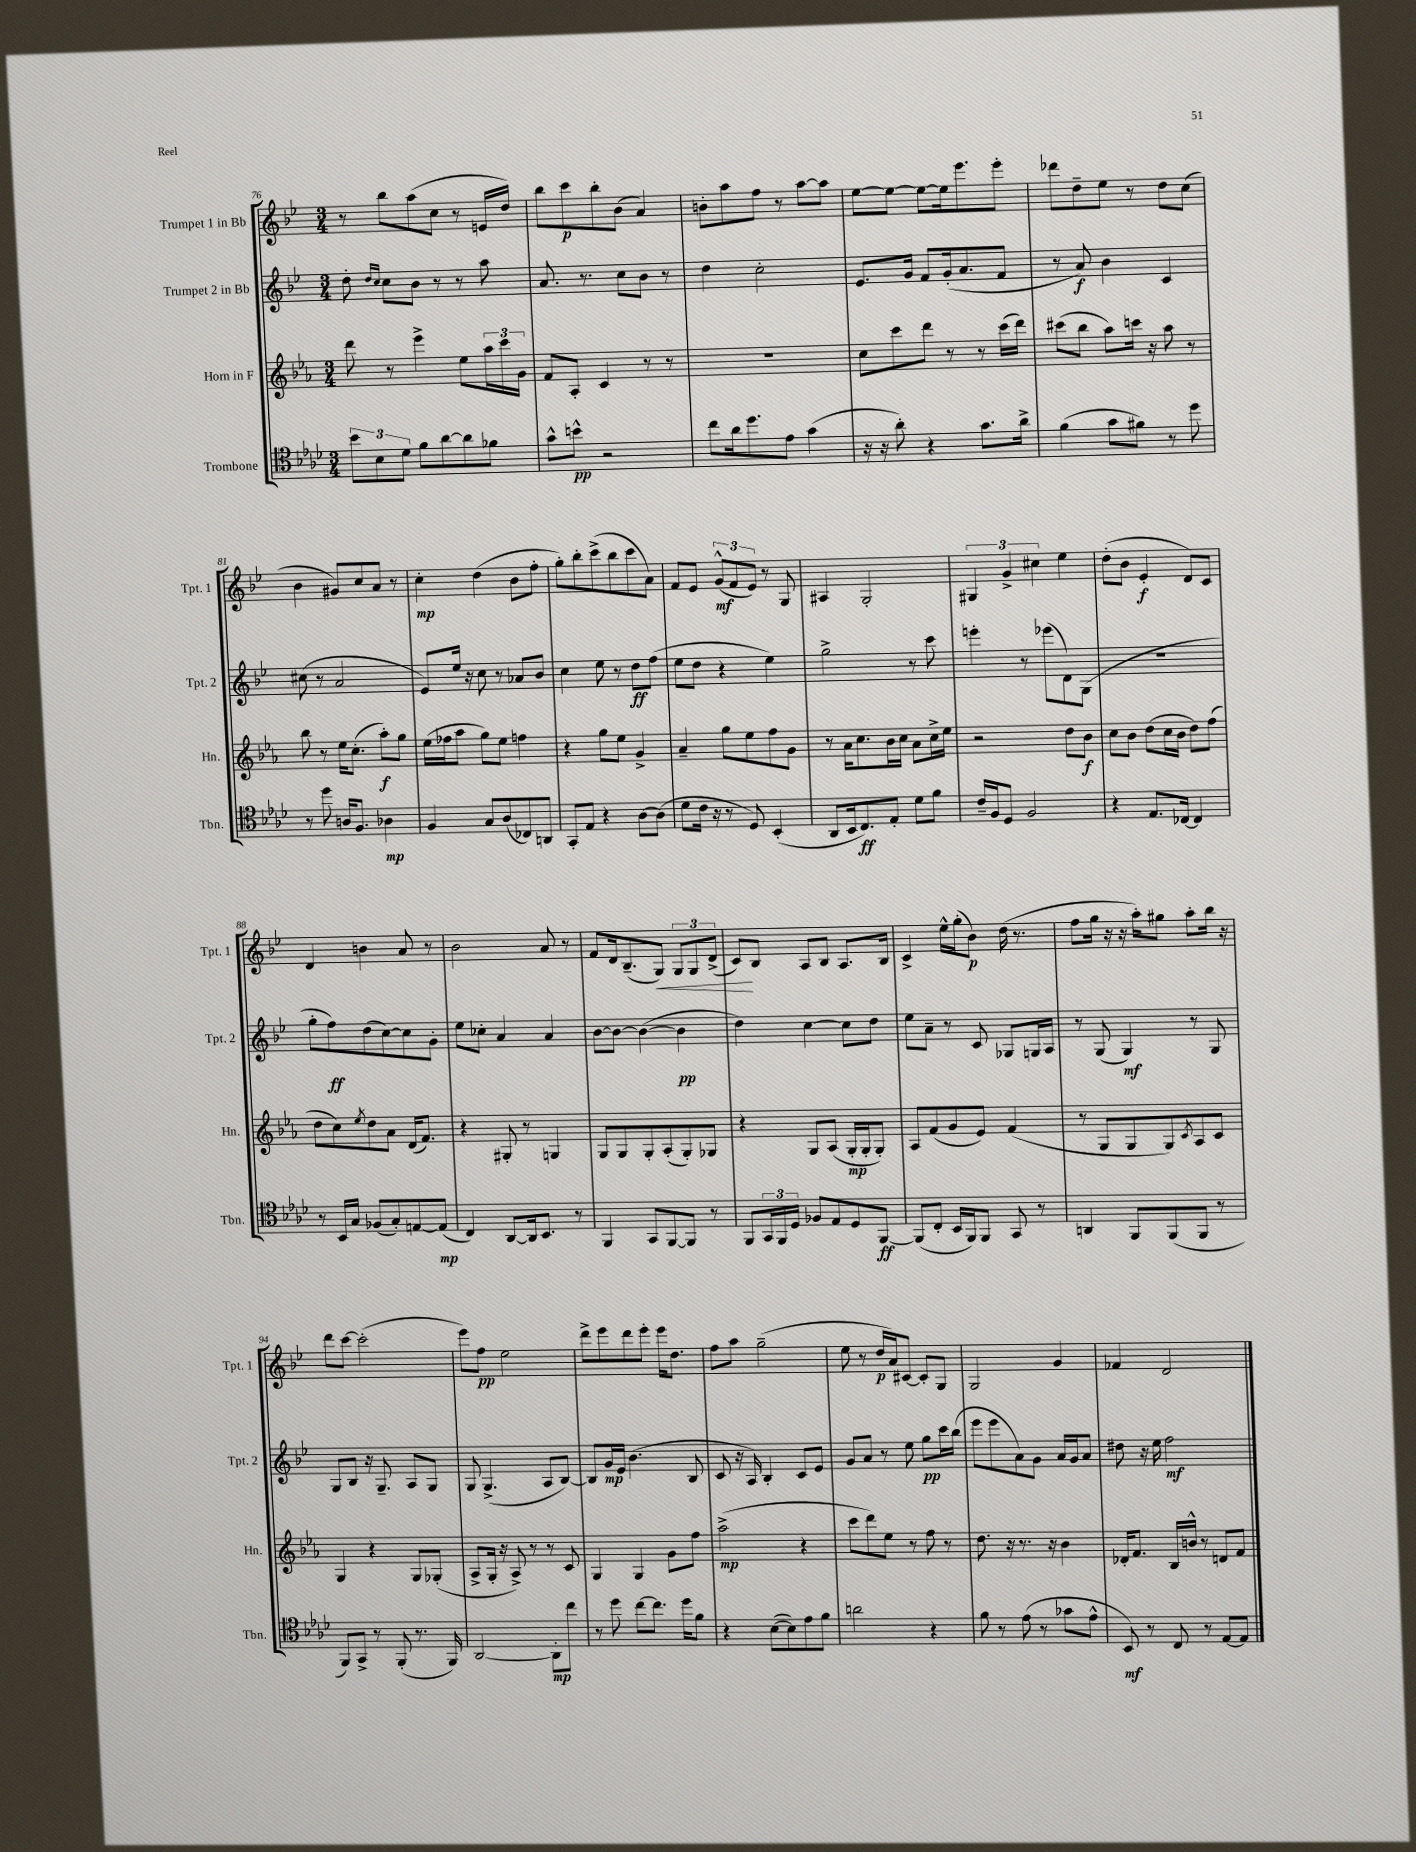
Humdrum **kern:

**kern	**kern	**kern	**kern
*staff4	*staff3	*staff2	*staff1
*clefC4	*clefG2	*clefG2	*clefG2
*k[b-e-a-d-]	*k[b-e-a-]	*k[b-e-]	*k[b-e-]
*M3/4	*M3/4	*M3/4	*M3/4
12b-\L	8ddd\	8dd'\	8r
12B-\	.	.	.
.	.	16qqdd/LL	.
.	.	16qqcc/JJ	.
.	8r	8cc\L	8bb-\L
12d-\J	.	.	.
8f\L	4eee-^\	8b-\J	(8aa\
[8a-\	.	8r	8cc\J
8a-\]	8ee-\L	8r	8r
8f-\J	24aa-\L	8aa\	16e/LL
.	24ccc\	.	.
.	.	.	16dd/JJ)
.	24g\JJ	.	.
=	=	=	=
8g^^\L	8f/L	8.a/	8bb-\L
8b^^\J	8A-'/J	.	8ccc\
.	.	8.r	.
2r	4c/	.	8bb-'\
.	.	8cc\L	(8b-\J
.	8r	8b-\J	4a/)
.	8r	8r	.
=	=	=	=
8cc\L	2.r	4dd\	8b'\L
16a-\k	.	.	8aa\
8.dd-\	.	.	.
.	.	2cc'\	8ff\J
8e-\J	.	.	8r
(4g\	.	.	[8aa\L
.	.	.	8aa\]J
=	=	=	=
16r	8cc\L	8.e-/L	[8ee-\L
16r	.	.	.
8a-'\)	8ccc\	.	8ee-\_J
.	.	16g/Jk	.
4r	8ddd\J	8f/L	8ee-\_L
.	8r	(16g'/k	16ee-\]k
.	.	8.a/	8.eee-\
8.g\L	8r	.	.
.	(16ccc\LL	8f/J	8eee-'\J
16a-^\Jk	16ddd\JJ)	.	.
=	=	=	=
(4f\	(8ccc#\L	8r	8ddd-\L
.	8bb-\J	8a/)	8dd~\
8g\L	8aa-\L)	4b-\	8ee-\J
8f#\J)	16ccc\Jk	.	8r
.	16r	.	.
8r	8aa-\	4c/	8dd\L
8dd-\	8r	.	(8cc\J
=	=	=	=
8r	8bb-\	(8cc#\	4b-\
8dd-\	8r	8r	.
16A/LK	16ee-\LK	2a/	8g#/L)
8.F/J	(8.cc'\J	.	.
.	.	.	8cc/
4A-\	8aa-'\L)	.	8a/J
.	8gg\J	.	8r
=	=	=	=
4F/	(16ee-\LL	8e-/L)	4cc'\
.	16ff-\J	.	.
.	8aa-\J	16ee-/Jk	.
.	.	16r	.
8G/L	8gg\L)	8cc\	(4dd\
(8A-/	8ee-\J	8r	.
8C-/)	4ff\	8a-/L	8b-\L
8AA/J	.	8b-/J	8ff'\J
=	=	=	=
8GG'/L	4r	4cc\	8gg'\L)
8E-/J	.	.	8bb-'\
4r	8gg\L	8ee-\	(8ccc^\
.	8ee-\J	8r	8bb-\
[8A-\L	4g^/	8dd\L	8ccc\
(8A-\]J	.	(8ff\J	8a\J)
=	=	=	=
8d-\L	4a-~/	8ee-\L	8f/L
16c\Jk	.	8dd\J	8e-/J
16r	.	.	.
8r	8gg\L	4r	(12g^^/L
.	.	.	12f/
8D-/)	8ee-\	.	.
.	.	.	12e-/J)
(4BB-'/	8ff\	4ee-\)	8r
.	8g\J	.	8G/
=	=	=	=
8AA-/L	8r	2gg^\	4A#/
16BB-/k	16a-\LK	.	.
8.C/)	8.cc\	.	.
.	.	.	2G'/
8E-'/J	16b-\L	.	.
.	16cc\JJ	.	.
8d-\L	8a-\L	8r	.
8f\J	16cc^\L	8ccc\	.
.	16ee-\JJ	.	.
=	=	=	=
16c~/LL	2r	4eee'\	6G#/
16F/J	.	.	.
8D-/J	.	.	.
.	.	.	6g^/
2F/	.	8r	.
.	.	.	6cc#\
.	.	(8eee-\L	.
.	8dd\L	8d\)	4ee-\
.	8b-\J	(8G\J	.
=	=	=	=
4r	8cc\L	2.r	(8dd'\L
.	8b-\J	.	8b-\J
8.E-/L	(8dd\L	.	4e-'/
.	16cc\L	.	.
[16C-/Jk	16b-\JJ	.	.
4C-/]	8dd\L)	.	8d/L)
.	(8ff\J	.	8c/J
=	=	=	=
8r	8dd\L	8gg'\L	4d/
16BB-/LL	8cc\)	8ff\)	.
16G/JJ	.	.	.
.	8qee-/	.	.
(8F-/L	8dd\	(8dd\	4b\
8G'/)	8a-\J	[8cc\)	.
[8E/	(16d/LK	8cc\]	8a/
.	8.f/J)	.	.
(8E/]J	.	8g'\J	8r
=	=	=	=
4C/)	4r	8ee-\L	2b-\
.	.	8cc-'\J	.
[8AA-/L	8G#'/	4a/	.
16AA-/]k	8r	.	.
8.BB-/J	.	.	.
.	4G/	4a/	8a/
8r	.	.	8r
=	=	=	=
4FF/	8G/L	[8b-\L	8f/L
.	8G/	8b-\_J	16d/k
.	.	.	(8.B-~/
8GG/L	8G'/	(4b-\_	.
[8FF/	(8A-'/	.	8G/J)
8FF/]J	8G'/)	4b-\]	12G/L
.	.	.	12G/
8r	8G-/J	.	.
.	.	.	(12d^/J
=	=	=	=
8FF/L	4r	4dd\)	8c/L)
24GG/L	.	.	8B-/J
24FF/	.	.	.
24D-/JJ	.	.	.
8F-/L	8G/L	[4cc\	8A/L
8E-/	(8A-/J	.	8B-/J
8D-/	16G'/LL	8cc\]L	8.A/L
.	16G'/J	.	.
[8FF/J	8G'/J)	8dd\J	.
.	.	.	16B-/Jk
=	=	=	=
(8FF/]L	8A-/L	8ee-\L	4c^/
8C'/J	(8f/	8a~\J	.
16BB-/LL	8g/	8r	16ee-^^\LL
16FF/J)	.	.	(16gg'\J
8FF/J	8e-/J)	8c/	8b-\J)
8GG/	(4f/	8G-/L	(16dd\
.	.	.	8.r
8r	.	16G/L	.
.	.	16A/JJ	.
=	=	=	=
4AA/	8r	8r	8ff\L
.	8G/L	(8G/	16gg\Jk
.	.	.	16r
8FF/L	8G/	4G/)	16r
.	.	.	16aa'\LK)
(8FF/	8G/)	.	8gg#\J
.	8qc/	.	.
8FF/J	8A-/	8r	8aa'\L
8r	8c/J	8G/	16bb-\Jk
.	.	.	16r
=	=	=	=
8FF/L)	4G/	8G/L	8ddd\L
8GG^/J	.	8B-/J	[8ccc\J
8r	4r	16r	(2ccc'\]
.	.	8.G~/	.
(8FF'/	.	.	.
8.r	8G/L	8A/L	.
.	(8G-'/J	8G/J	.
16FF/)	.	.	.
=	=	=	=
[2AA-/	8A-^/L	8G/	8eee-\L)
.	16G'/Jk	(4.G^/	8ff\J
.	16r	.	.
.	8A-^/)	.	2ee-\
.	8r	.	.
8AA-'\]L	8r	8A/L	.
8cc\J	8c/	[8B-/J)	.
=	=	=	=
8r	4G/	8B-/]L	8ddd^\L
8dd-\	.	16g/L	8eee-\
.	.	16e-/JJ	.
[8cc\L	4G/	(4.b-\	8ddd\
8.cc\]J	.	.	8eee-'\J
.	8g\L	.	16eee-\LK
16dd-\LK	.	.	8.dd\J
8f\J	8ff\J	8B-/	.
=	=	=	=
4r	(2aa-^\	8c/	8ff\L
.	.	16r	8aa\J
.	.	16A/)	.
([8B-\L	.	4B-'/	(2gg~\
8B-\])	.	.	.
8e-\	4r	8c/L	.
8f\J	.	8e-/J	.
=	=	=	=
2a\	8ccc\L	8g/L	8ee-\
.	8ddd\)	8a/J	8r
.	8ee-\J	8r	16dd/LL
.	.	.	16a/J)
.	8r	8ee-\	[8c#/J
4r	8ff\	8gg\L	8c#'/]L
.	8r	16ccc\L	8G/J
.	.	(16bb-\JJ	.
=	=	=	=
8f\	8.dd\	8eee-\L	2G/
8r	.	8eee-\	.
.	16r	.	.
(8e-\	8.r	8a\)	.
8r	.	8g\J	.
.	16r	.	.
8g-\L	4b-\	16a/LL	4g/
.	.	16g/J	.
8e-^^\J	.	8a/J	.
=	=	=	=
8BB-/)	16d-'/LK	8dd#\	4f-/
.	8.f/J	.	.
8r	.	16r	.
.	.	16ee-\	.
8C/	16B-/LL	2ff\	2d/
.	16b^^/JJ	.	.
8r	8r	.	.
[8E-/L	8d/L	.	.
8E-/]J	8f/J	.	.
==	==	==	==
*-	*-	*-	*-
